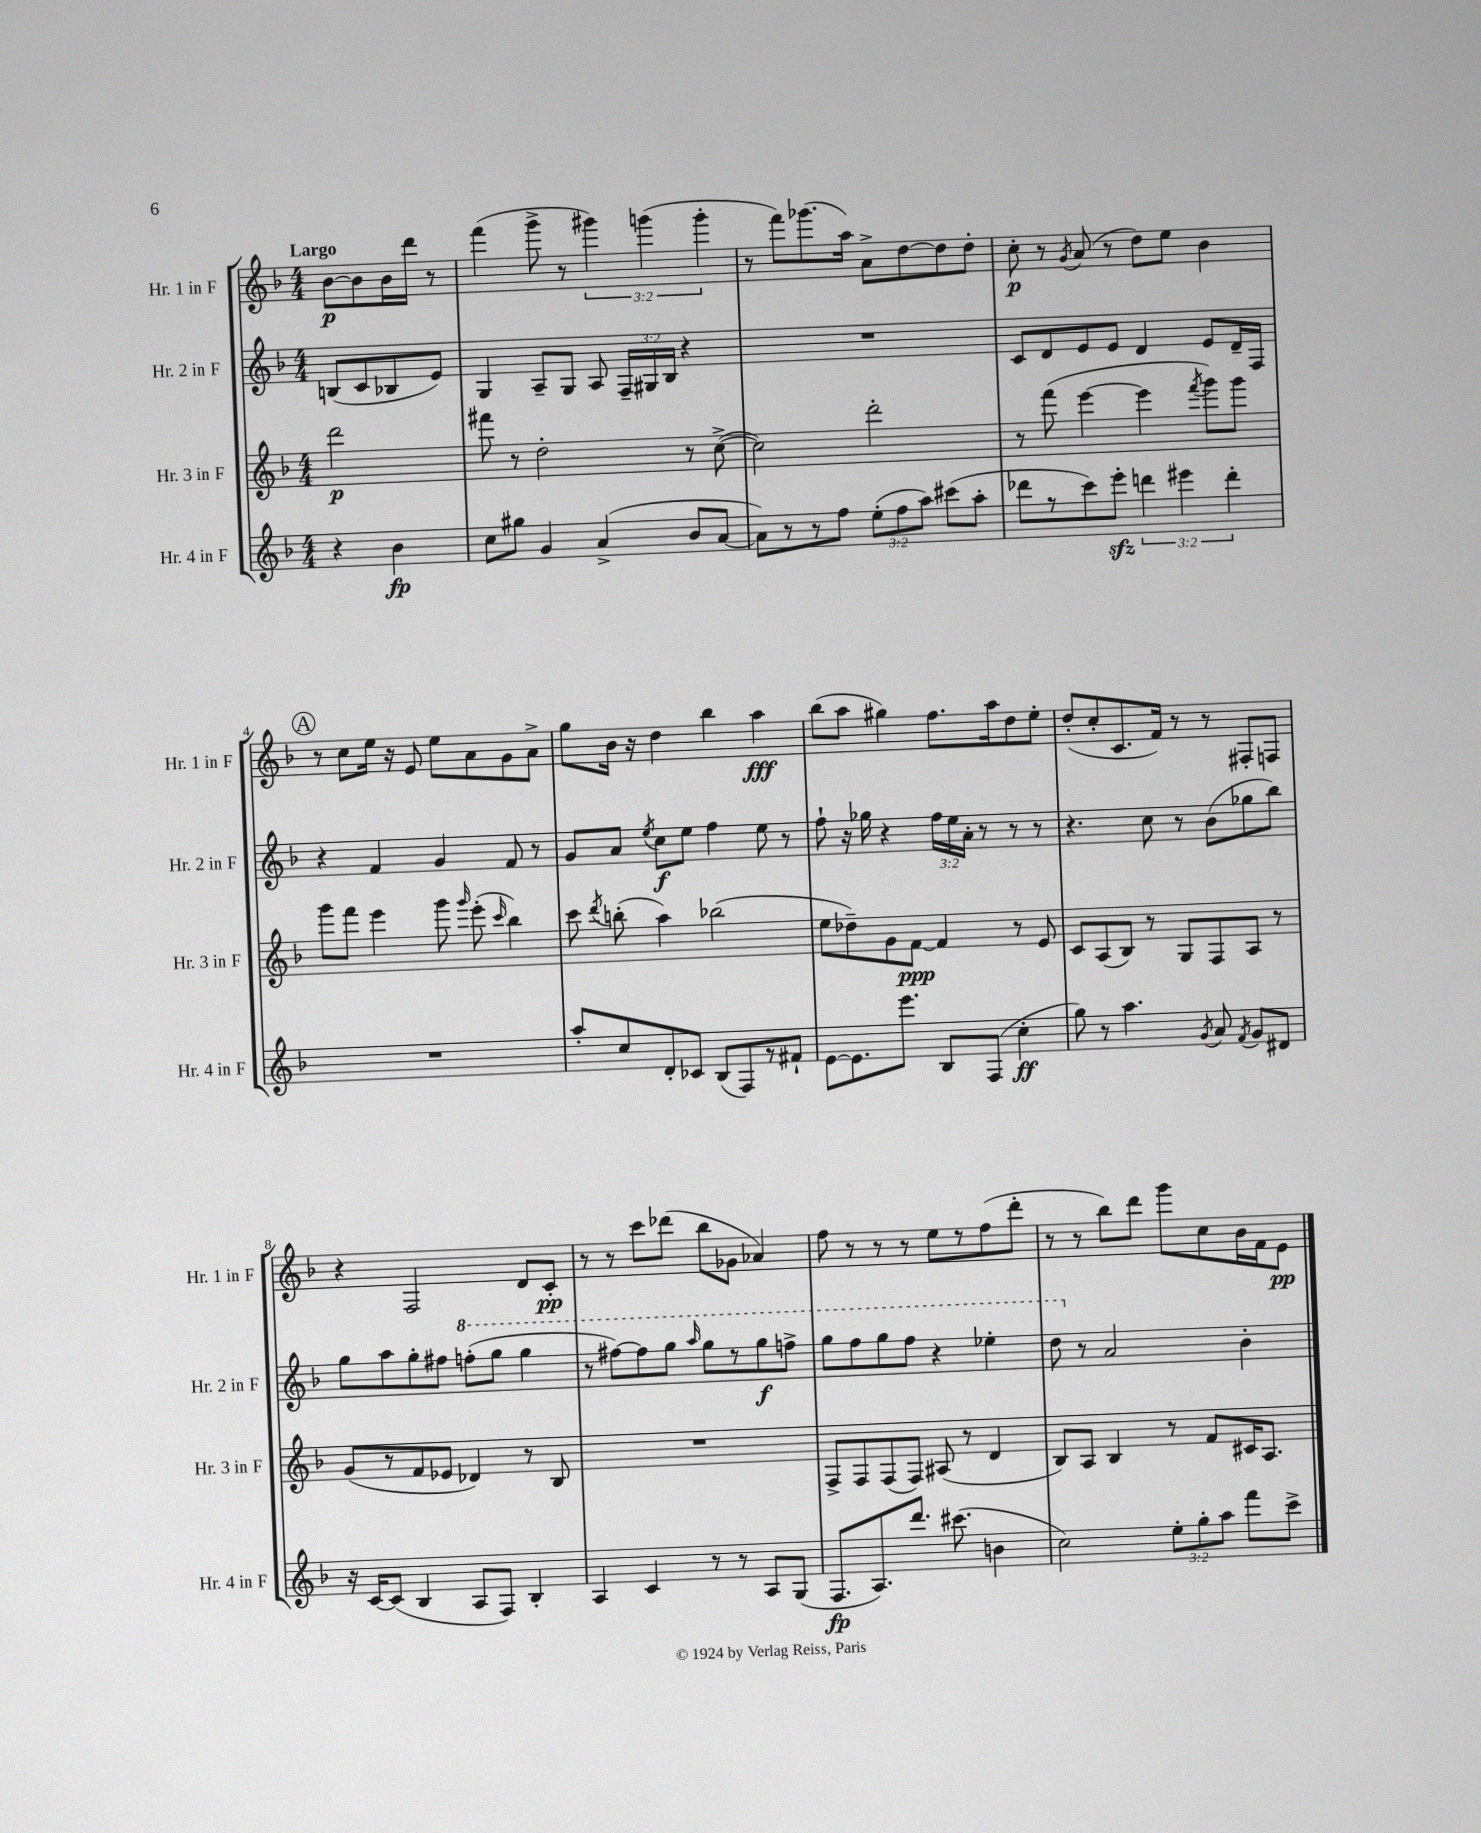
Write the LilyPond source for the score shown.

<<
\new StaffGroup <<
\new Staff = "s0" \with { instrumentName = "Hr. 1 in F" shortInstrumentName = "Hr. 1 in F" } {
    \clef treble \key f \major \numericTimeSignature \time 4/4 \override Staff.TupletNumber.text = #tuplet-number::calc-fraction-text \partial 2 \tempo "Largo"
    \autoBeamOff bes'8[~\p bes'8 bes'16 d'''16] r8 |
    f'''4( g'''8-> r8 \tuplet 3/2 { gis'''4) g'''4( g'''4-. } |
    r8 f'''8[) ges'''8.( a''16]) a'8[-> d''8~ d''8 d''8]-. |
    c''8-.\p r8 \acciaccatura { g'8 } a'8( r8 d''8[) e''8] bes'4 |
    \mark \markup { \circle "A" } r8 c''8[ e''16] r16 e'8 e''8[ a'8 g'8 a'8]-> |
    g''8[ bes'16] r16 d''4 bes''4 a''4\fff |
    bes''8[( a''8] gis''4) f''8.[ a''16 d''8 e''8]-. |
    d''8[-.( c''8-. c'8. f'16]) r8 r8 fis8[-. f8] |
    r4 f2 d'8[ c'8]-.\pp |
    r8 r8 c'''8[ des'''8]( bes''8[ ges'8] aes'4) |
    f''8 r8 r8 r8 e''8[ r8 f''8( d'''8]-. |
    r8 r8 bes''8[) d'''8] g'''8[ c''8 bes'16 f'16 e'8]\pp \bar "|." |
}
\new Staff = "s1" \with { instrumentName = "Hr. 2 in F" shortInstrumentName = "Hr. 2 in F" } {
    \clef treble \key f \major \numericTimeSignature \time 4/4 \override Staff.TupletNumber.text = #tuplet-number::calc-fraction-text \partial 2
    \autoBeamOff b8[( c'8 bes8 e'8]) |
    g4 a8[-- g8] a8 \tuplet 3/2 { f16[-- gis16 bes16] } r4 |
    R1 |
    c'8[ d'8 e'8 e'8] d'4 e'8[ d'16-- f16] |
    \mark \markup { \circle "A" } r4 f'4 g'4 f'8 r8 |
    g'8[ a'8] \acciaccatura { e''8 } c''8[\f e''8] f''4 e''8 r8 |
    f''8-! r16 ges''16 r4 \tuplet 3/2 { f''16[ e''16 a'16]-. } r8 r8 r8 |
    r4. c''8 r8 bes'8[( ges''8 bes''8]) |
    g''8[ a''8 g''8-. fis''8] \ottava #1 f'''!8[-.( g'''8] g'''4 |
    r8 fis'''8[~) fis'''8 g'''8] \grace { a'''16 } g'''8[ r8 g'''8\f f'''8]-> |
    g'''8[ f'''8 g'''8 f'''8] r4 ees'''4-. |
    d'''8 \ottava #0 r8 a'2 bes'4-. \bar "|." |
}
\new Staff = "s2" \with { instrumentName = "Hr. 3 in F" shortInstrumentName = "Hr. 3 in F" } {
    \clef treble \key f \major \numericTimeSignature \time 4/4 \partial 2
    \autoBeamOff d'''2\p |
    fis'''8 r8 d''2-. r8 c''8~->( |
    c''2) d'''2-. |
    r8 f'''8( e'''4~ e'''4 \acciaccatura { f'''8 } g'''8[) g'''8] |
    \mark \markup { \circle "A" } g'''8[ f'''8] e'''4 g'''8 \grace { g'''16 } e'''8-.( \grace { c'''16 } bes''4) |
    c'''8 \acciaccatura { d'''8 } b''8-.( a''4) bes''2( |
    e''8[ des''8--) g'8 f'8]~\ppp f'4 r8 e'8 |
    c'8[ a8( bes8]) r8 g8[ f8 a8] r8 |
    g'8[( r8 f'8 ees'8] des'4) r8 bes8 |
    R1 |
    f8[-> f8 f8( f8]) ais8( r8 d'4 |
    bes8[) a8] bes4 r8 f'8[ cis'16 a8.] \bar "|." |
}
\new Staff = "s3" \with { instrumentName = "Hr. 4 in F" shortInstrumentName = "Hr. 4 in F" } {
    \clef treble \key f \major \numericTimeSignature \time 4/4 \override Staff.TupletNumber.text = #tuplet-number::calc-fraction-text \partial 2
    \autoBeamOff r4 bes'4\fp |
    c''8[ gis''8] g'4 a'4->( bes'8[ a'8]~ |
    a'8[) r8 r8 f''8] \tuplet 3/2 { e''8[-.( f''8 a''8]) } cis'''8[( a''8]-. |
    des'''8[ r8 c'''8) e'''8]-.\sfz \tuplet 3/2 { d'''4 eis'''4 d'''4-. } |
    \mark \markup { \circle "A" } R1 |
    a''8[-. c''8 d'8-. ces'8] bes8[( f8) r8 fis'8]-! |
    e'8[~ e'8. e'''8.] bes8[ f8]( c''4-.\ff |
    g''8) r8 a''4. \acciaccatura { g'8 } a'8 \acciaccatura { f'8 } g'8[ dis'8] |
    r16 c'16[~ c'8]( bes4 a8[ f8]) bes4-. |
    a4 c'4 r8 r8 a8[ g8]( |
    f8.[\fp a8.) d'''8.] cis'''8.( b'4 |
    c''2) \tuplet 3/2 { e''8[-. g''8-. a''8] } f'''8[ c'''8]-> \bar "|." |
}
>>
>>
